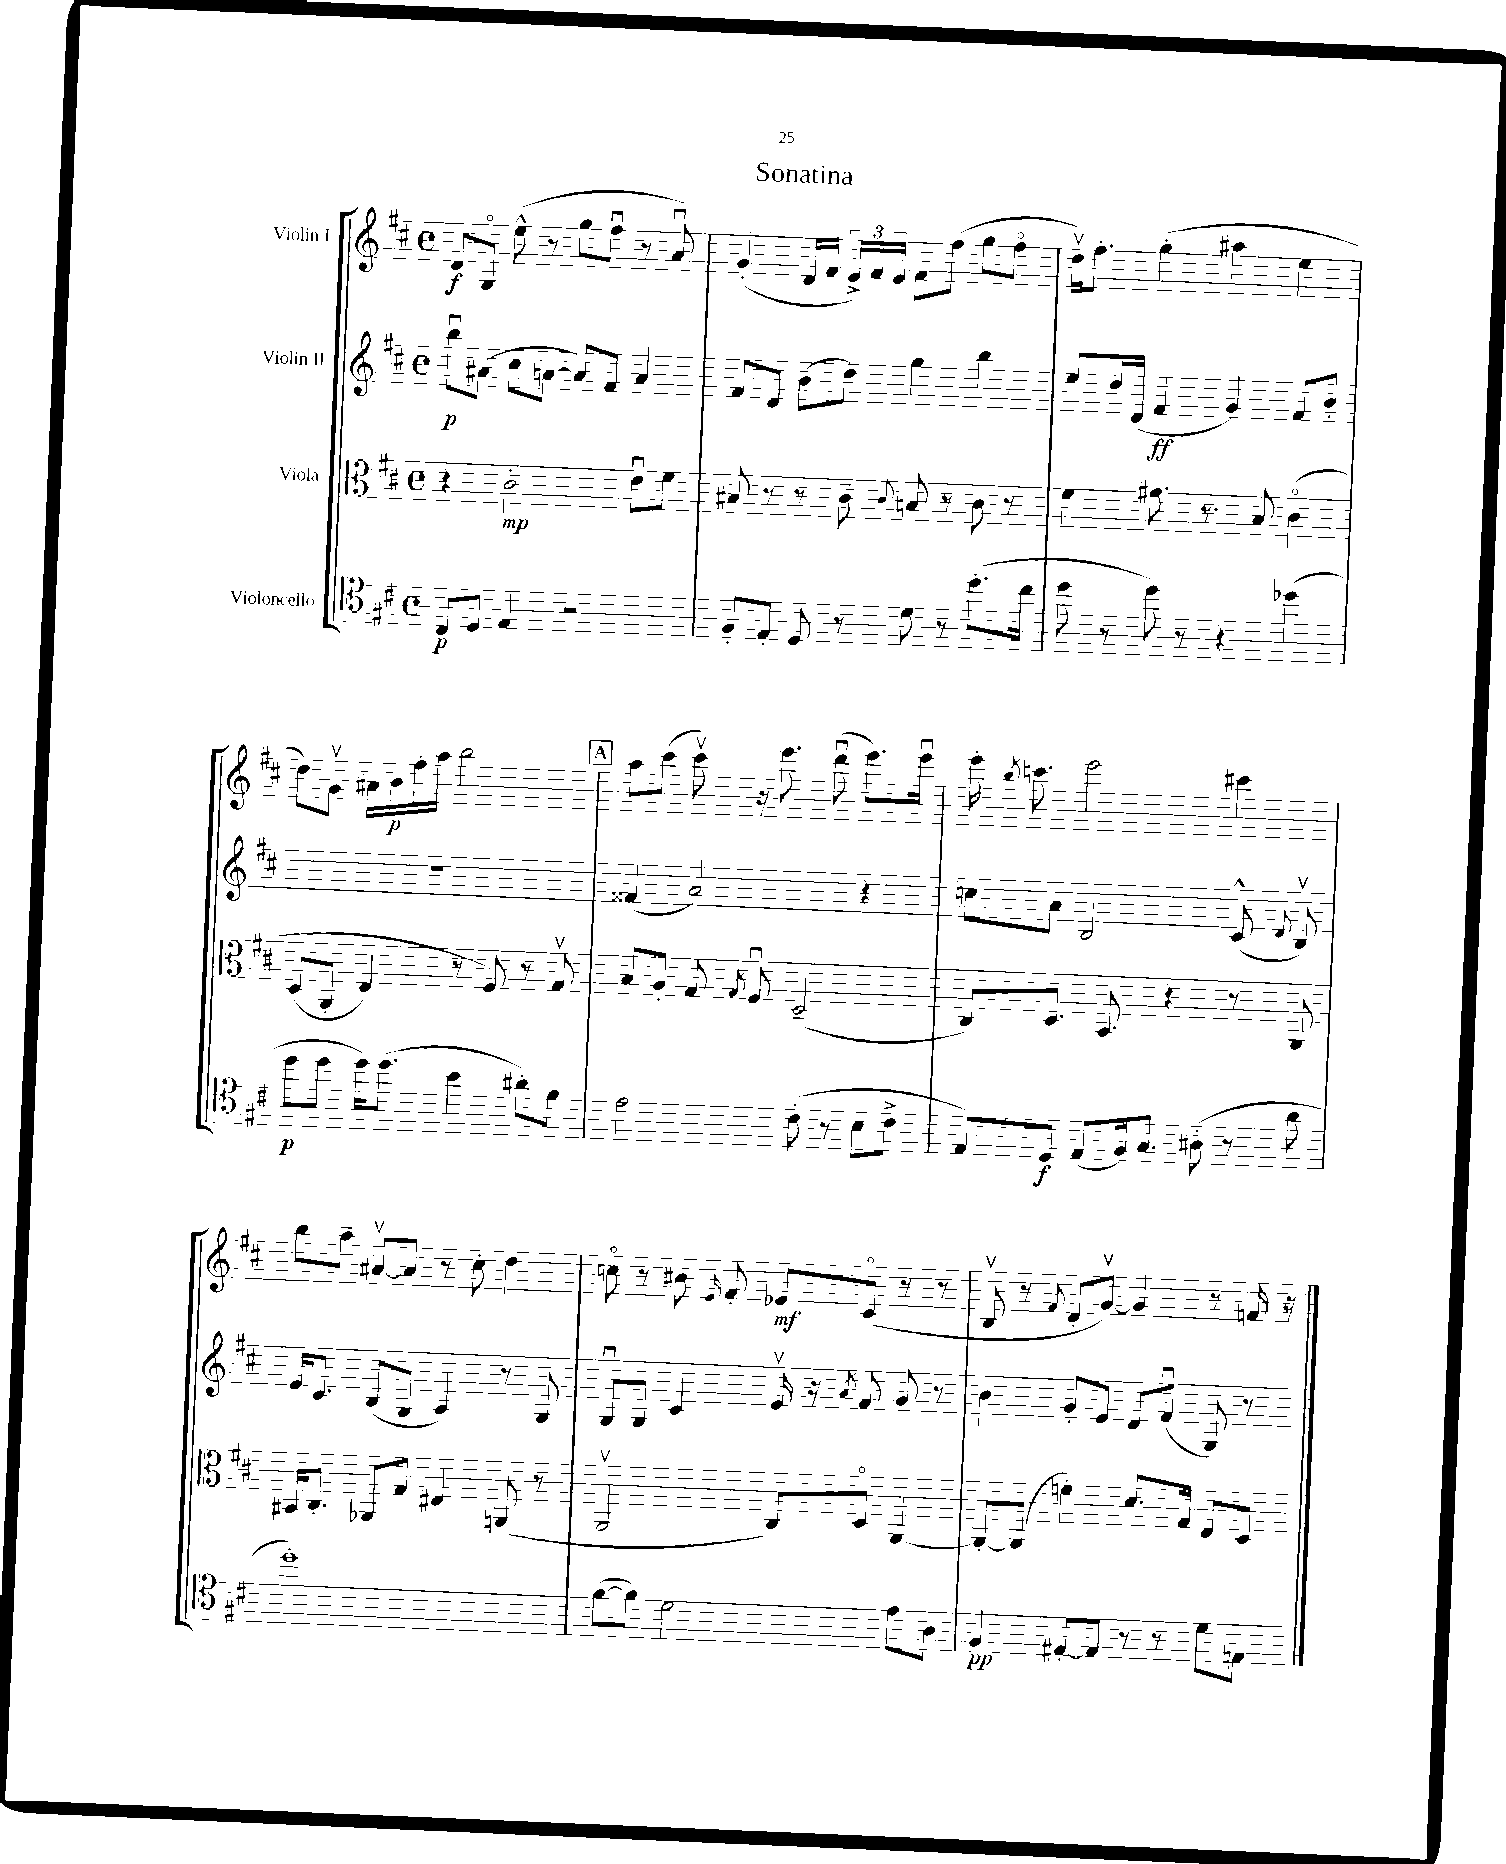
\header { title = "Sonatina" }
<<
\new StaffGroup <<
\new Staff = "s0" \with { instrumentName = "Violin I" } {
    \clef treble \key d \major \defaultTimeSignature \time 4/4
    \autoBeamOff d'8[\f g8]\flageolet e''8-^( r8 g''8[ fis''8]\downbow r8 a'8\downbow) |
    g'4-.( d'16[ fis'16] \tuplet 3/2 { e'16[->) fis'16 e'16] } fis'8[ fis''8]( g''8[ fis''8]\flageolet |
    d''16[\upbow) fis''8.]-. g''4-.( ais''4 e''4 |
    d''8[) g'8]\upbow ais'16[ b'16\p fis''16-. a''16] b''2 |
    \mark \markup { \box "A" } a''8[ cis'''8]( cis'''8\upbow) r16 e'''8. d'''8\downbow( e'''8.[) e'''16]\downbow |
    e'''16-. \acciaccatura { b''8 } c'''8. e'''2 cis'''4 |
    b''8[ a''8]-- ais'8[~\upbow ais'8] r8 cis''8-. d''4 |
    c''8\flageolet r8 bis'8 \grace { e'16 } fis'8-. ees'8[\mf cis'8]\flageolet( r8 r8 |
    b8\upbow r8 \acciaccatura { fis'8 } d'8[-. g'8]~\upbow) g'4 r8 f'16 r16 \bar "|." |
}
\new Staff = "s1" \with { instrumentName = "Violin II" } {
    \clef treble \key d \major \defaultTimeSignature \time 4/4
    \autoBeamOff b''8[\downbow\p ais'8]( cis''8[ a'8]~ a'8[) fis'8] a'4 |
    fis'8[ d'8] b'8[( d''8]) g''4 b''4 |
    e''8[ d''16 d'16]( fis'4\ff g'4) fis'8[ b'8]-. |
    R1 |
    \mark \markup { \box "A" } fisis'4( a'2) r4 |
    c''8[ a'8] b2 cis'8-^( \appoggiatura { d'8 } b8\upbow) |
    e'16[ cis'8.] b8[( g8] a4) r8 g8 |
    g8[\downbow g8] cis'4 e'16\upbow r16 \acciaccatura { a'8 } fis'8 g'8 r8 |
    b'4 g'8[-. e'8] d'8[ fis'8]\downbow( g8) r8 \bar "|." |
}
\new Staff = "s2" \with { instrumentName = "Viola" } {
    \clef alto \key d \major \defaultTimeSignature \time 4/4
    \autoBeamOff r4 cis'2-.\mp e'8[\downbow fis'8] |
    bis8 r8 r8 cis'8-- \appoggiatura { cis'8 } b8 r8 cis'8 r8 |
    fis'4 gis'8. r8. b8 cis'4\flageolet\( |
    d8[( a,8]-. e4) r8 fis8\) r8 g8\upbow |
    \mark \markup { \box "A" } b8[ a8]-. g8 \acciaccatura { g8 } fis8\downbow d2--( |
    cis8[) d8.] b,8. r4 r8 a,8 |
    bis,16[ cis8.]-. aes,8[ g8] eis4 a,8( r8 |
    a,2\upbow cis8[) d8]\flageolet a,4~ |
    a,8[~-. a,8]( f'4-.) d'8.[ g16] e8[ d8] \bar "|." |
}
\new Staff = "s3" \with { instrumentName = "Violoncello" } {
    \clef tenor \key d \major \defaultTimeSignature \time 4/4
    \autoBeamOff cis8[\p d8] e4 r2 |
    fis8[-. e8]-. d8 r8 d'8 r8 d''8.[-.( cis''16] |
    d''8 r8 d''8) r8 r4 des''4( |
    d''8[\p d''8] d''16[) d''8.]( b'4 ais'8[-.) fis'8] |
    \mark \markup { \box "A" } e'2 cis'8-.( r8 b8[ cis'8]-> |
    e8[) d8]\f e8[( fis16) g8.] ais8-.( r8 a'8 |
    d''1-.) |
    fis'8[~( fis'8]) d'2 e'8[ a8] |
    fis4\pp eis8[~-. eis8] r8 r8 d'8[ e8] \bar "|." |
}
>>
>>
\layout { \context { \Score \remove "Bar_number_engraver" } }
